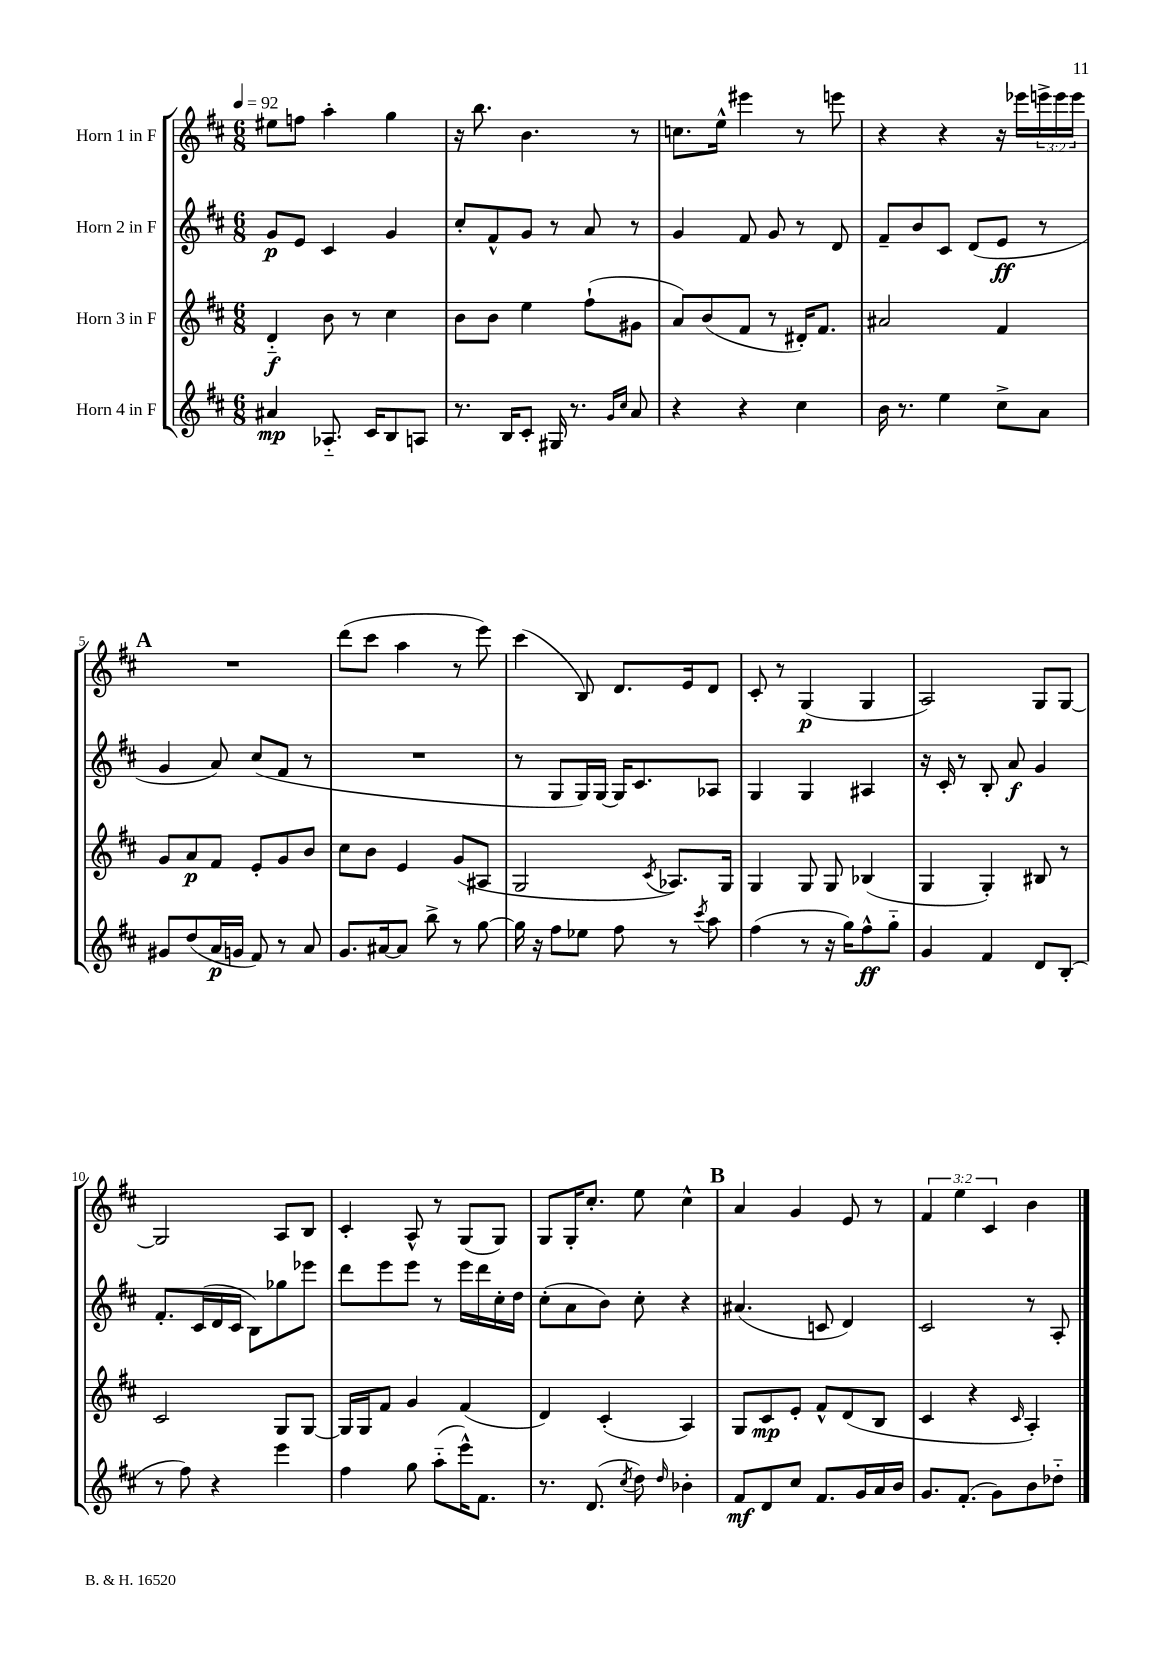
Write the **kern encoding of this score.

**kern	**kern	**kern	**kern
*staff4	*staff3	*staff2	*staff1
*clefG2	*clefG2	*clefG2	*clefG2
*k[f#c#]	*k[f#c#]	*k[f#c#]	*k[f#c#]
*M6/8	*M6/8	*M6/8	*M6/8
*MM92	*MM92	*MM92	*MM92
4a#	4d'~	8g	8ee#
.	.	8e	8ff
8.A-'~	8b	4c#	4aa'
.	8r	.	.
16c#	.	.	.
8B	4cc#	4g	4gg
8A	.	.	.
=	=	=	=
8.r	8b	8cc#'	16r
.	.	.	8.bb
.	8b	8f#^^	.
16B	.	.	.
8c#'	4ee	8g	4.b
16G#	.	8r	.
8.r	.	.	.
.	(8ff#`	8a	.
16qqg	.	.	.
16qqcc#	.	.	.
8a	8g#	8r	8r
=	=	=	=
4r	8a)	4g	8.cc
.	(8b	.	.
.	.	.	16ee^^
4r	8f#	8f#	4eee#
.	8r	8g	.
4cc#	16d#')	8r	8r
.	8.f#	.	.
.	.	8d	8eee
=	=	=	=
16b	2a#	8f#~	4r
8.r	.	.	.
.	.	8b	.
4ee	.	8c#	4r
.	.	(8d	.
8cc#^	4f#	8e	16r
.	.	.	16eee-
8a	.	8r	24eee^
.	.	.	24eee
.	.	.	24eee
=	=	=	=
8g#	8g	4g	2.r
(8dd	8a	.	.
16a	8f#	8a)	.
16g	.	.	.
8f#)	8e'	(8cc#	.
8r	8g	8f#	.
8a	8b	8r	.
=	=	=	=
8.g	8cc#	2.r	(8ddd
.	8b	.	8ccc#
[16a#	.	.	.
8a#]	4e	.	4aa
8bb^	.	.	.
8r	(8g	.	8r
[8gg	8A#	.	8eee)
=	=	=	=
16gg]	2G	8r	(4ccc#
16r	.	.	.
8ff#	.	8G	.
8ee-	.	16G)	8B)
.	.	[16G	.
8ff#	.	16G]	8.d
.	.	8.c#	.
.	8qc#	.	.
8r	8.A-)	.	.
.	.	.	16e
8qccc#	.	.	.
8aa	.	8A-	8d
.	16G	.	.
=	=	=	=
(4ff#	4G	4G	8c#'
.	.	.	8r
8r	8G	4G	(4G
16r	8G	.	.
16gg)	.	.	.
8ff#^^	(4B-	4A#	4G
8gg'~	.	.	.
=	=	=	=
4g	4G	16r	2A)
.	.	16c#'	.
.	.	8r	.
4f#	4G')	8B'	.
.	.	8a	.
8d	8B#	4g	8G
(8B'	8r	.	[8G
=	=	=	=
8r	2c#	8.f#'	2G]
8ff#)	.	.	.
.	.	(16c#	.
4r	.	16d	.
.	.	16c#	.
.	.	8B)	.
4eee	8G	8gg-	8A
.	[8G	8eee-	8B
=	=	=	=
4ff#	16G]	8ddd	4c#'
.	16G	.	.
.	8f#	8eee	.
8gg	4g	8eee	8A^^
(8aa'~	.	8r	8r
16eee^^)	(4f#	16eee	(8G
8.f#	.	16ddd	.
.	.	16cc#'	8G)
.	.	16dd	.
=	=	=	=
8.r	4d)	(8cc#'	8G
.	.	8a	16G'
(8.d	.	.	8.cc#'
.	(4c#'	8b)	.
8qcc#	.	.	.
8dd)	.	8cc#'	8ee
16qqdd	.	.	.
4b-'	4A)	4r	4cc#^^
=	=	=	=
8f#	8G	(4.a#	4a
8d	8c#	.	.
8cc#	8e'	.	4g
8.f#	8f#^^	8c	.
.	(8d	4d)	8e
16g	.	.	.
16a	8B	.	8r
16b	.	.	.
=	=	=	=
8.g	4c#	2c#	6f#
.	.	.	6ee
(8.f#'	.	.	.
.	4r	.	.
.	.	.	6c#
8g)	.	.	.
.	16qqc#	.	.
8b	4A')	8r	4b
8dd-'~	.	8A'	.
==	==	==	==
*-	*-	*-	*-
